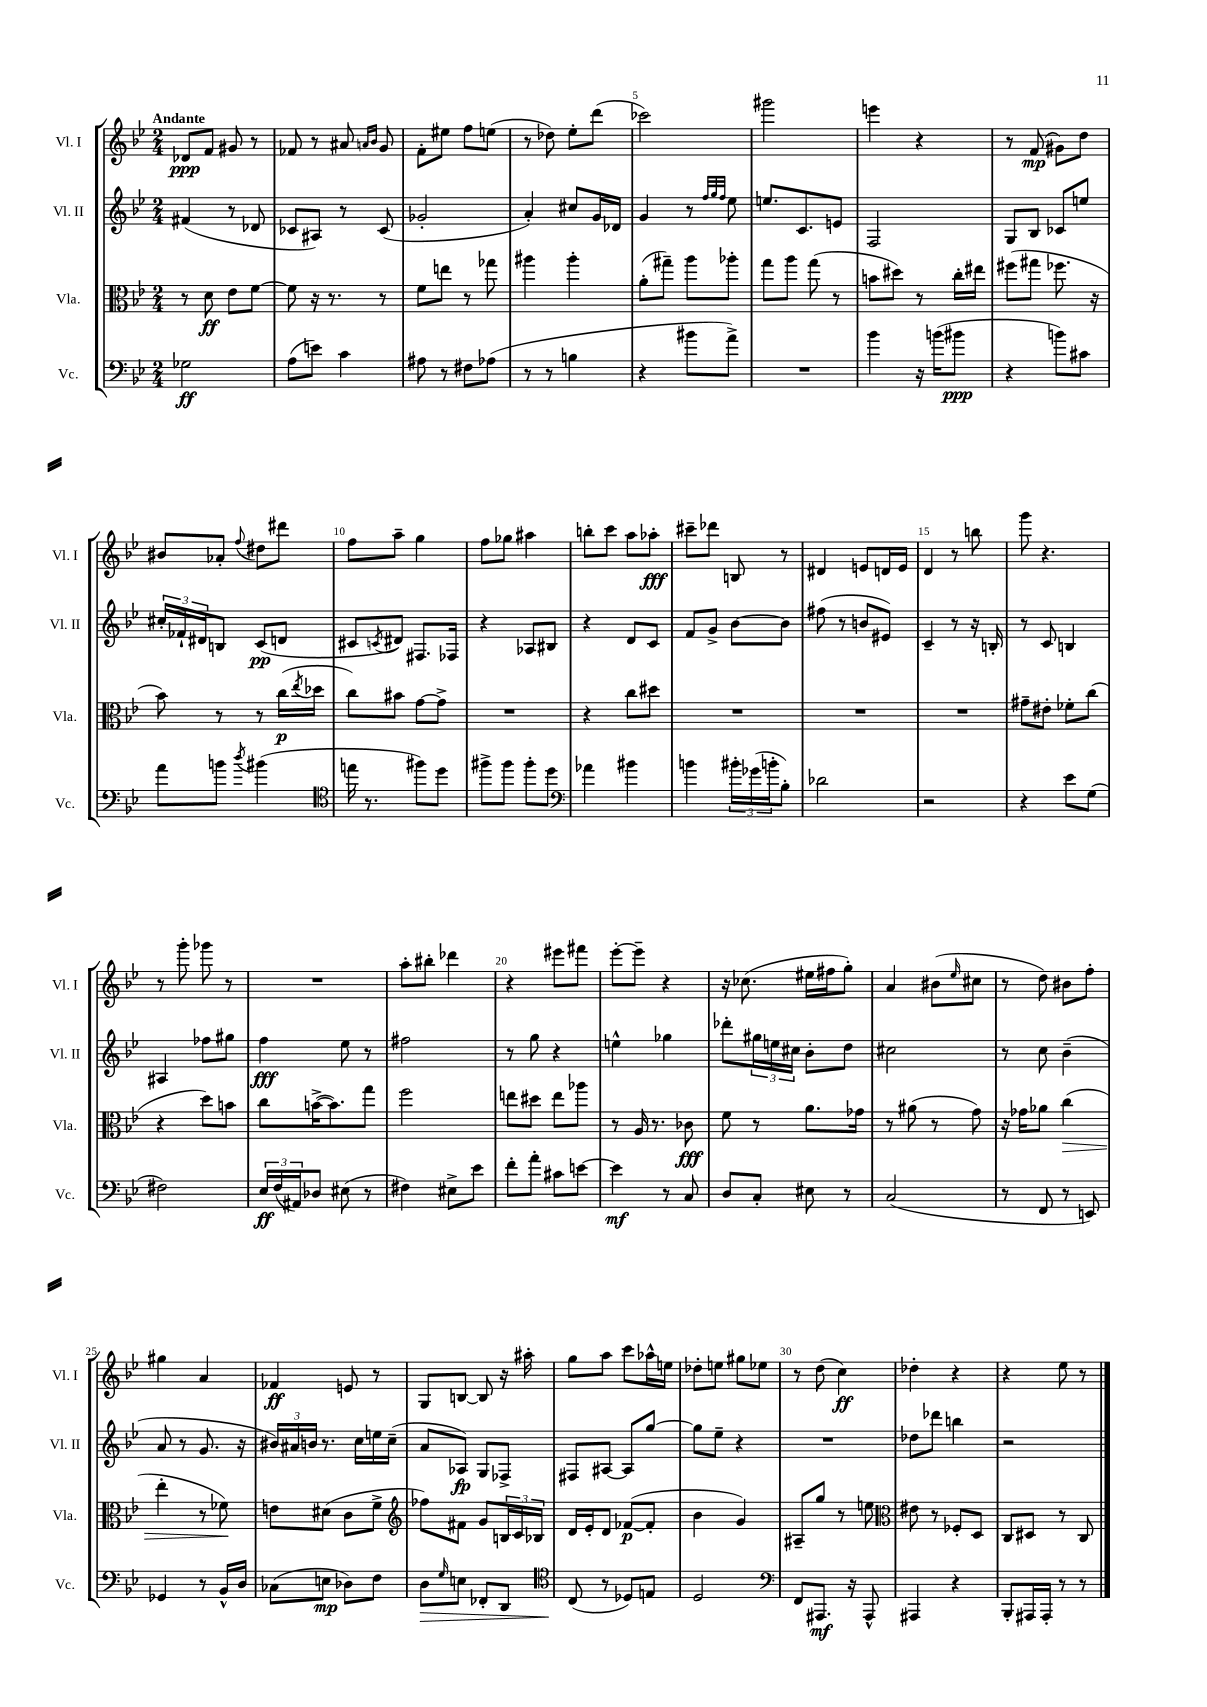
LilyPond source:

<<
\new StaffGroup <<
\new Staff = "s0" \with { instrumentName = "Vl. I" shortInstrumentName = "Vl. I" } {
    \clef treble \key bes \major \numericTimeSignature \time 2/4 \tempo "Andante"
    des'8\ppp f'8 gis'8 r8 |
    fes'8 r8 ais'8 \grace { a'16 bes'16 } g'8 |
    f'8-. eis''8 f''8 e''8( |
    r8 des''8) ees''8-. d'''8( |
    ces'''2) |
    gis'''2 |
    e'''4 r4 |
    r8 f'8\mp( gis'8) d''8 |
    bis'8 aes'8-. \appoggiatura { f''8 } dis''8 dis'''8 |
    f''8 a''8-- g''4 |
    f''8 ges''8 ais''4 |
    b''8-. c'''8 a''8 aes''8-.\fff |
    cis'''8-- des'''8 b8 r8 |
    dis'4 e'8 d'16 e'16 |
    d'4 r8 b''8 |
    g'''8 r4. |
    r8 g'''8-. ges'''8 r8 |
    R2 |
    a''8-. bis''8-. des'''4 |
    r4 eis'''8 fis'''8 |
    ees'''8~-. ees'''8-- r4 |
    r16 ces''8.( eis''16 fis''16 g''8-.) |
    a'4 bis'8( \grace { ees''16 } cis''8 |
    r8 d''8) bis'8 f''8-. |
    gis''4 a'4 |
    fes'4\ff e'8 r8 |
    g8 b8~ b8 r16 ais''16-. |
    g''8 a''8 c'''8 aes''16-^ e''16 |
    des''8-. e''8 gis''8 ees''8 |
    r8 d''8( c''4\ff) |
    des''4-. r4 |
    r4 ees''8 r8 \bar "|." |
}
\new Staff = "s1" \with { instrumentName = "Vl. II" shortInstrumentName = "Vl. II" } {
    \clef treble \key bes \major \numericTimeSignature \time 2/4
    fis'4( r8 des'8 |
    ces'8 ais8) r8 ces'8( |
    ges'2-. |
    a'4-.) cis''8 g'16 des'16 |
    g'4 r8 \grace { f''32 g''32 f''32 } ees''8 |
    e''8. c'8. e'8 |
    f2 |
    g8 bes8 ces'8 e''8 |
    \tuplet 3/2 { cis''16-. fes'16-! dis'16 } b8 c'8\pp( d'8 |
    cis'8 \acciaccatura { c'8 } dis'8) fis8. fes16 |
    r4 aes8 bis8 |
    r4 d'8 c'8 |
    f'8 g'8-> bes'8~ bes'8 |
    fis''8( r8 b'8 eis'8) |
    c'4-- r8 r16 b16-. |
    r8 c'8 b4 |
    ais4 fes''8 gis''8 |
    f''4\fff ees''8 r8 |
    fis''2 |
    r8 g''8 r4 |
    e''4-^ ges''4 |
    des'''8-. \tuplet 3/2 { gis''16 e''16 cis''16 } bes'8-. d''8 |
    cis''2 |
    r8 c''8 bes'4--( |
    a'8 r8 g'8. r16 |
    \tuplet 3/2 { bis'16) ais'16 b'16 } r8. c''16 e''16 c''16--( |
    a'8 aes8\fp) g8 fes8-> |
    fis8 ais8~ ais8 g''8~ |
    g''8 ees''8-- r4 |
    R2 |
    des''8 des'''8 b''4 |
    r2 \bar "|." |
}
\new Staff = "s2" \with { instrumentName = "Vla." shortInstrumentName = "Vla." } {
    \clef alto \key bes \major \numericTimeSignature \time 2/4
    r8 d'8\ff ees'8 f'8~ |
    f'8 r16 r8. r8 |
    f'8 e''8 r8 ges''8 |
    ais''4 ais''4-. |
    a'8-.( gis''8--) a''8 aes''8-. |
    g''8 a''8 g''8( r8 |
    b'8 dis''8) r8 c''16-. eis''16 |
    fis''8( gis''8 fes''8. r16 |
    bes'8) r8 r8 c''16\p( \acciaccatura { ees''8 } des''16 |
    c''8) bis'8 g'8~ g'8-> |
    R2 |
    r4 c''8 dis''8 |
    R2 |
    R2 |
    R2 |
    gis'8-- eis'8-. fes'8-. c''8( |
    r4 d''8) b'8 |
    c''8 b'16~->( b'8.) g''8 |
    f''2 |
    e''8 dis''8 e''8 aes''8 |
    r8 a16 r8. ces'8\fff |
    f'8 r8 a'8. ges'16 |
    r8 ais'8( r8 g'8) |
    r16 ges'16 aes'8 c''4\>( |
    ees''4-. r8 fes'8\!) |
    e'8 dis'8( c'8 f'8-> |
    \clef treble fes''8) fis'8 g'8 \tuplet 3/2 { b16 c'16 bes16 } |
    d'16 ees'16-. d'8 fes'8~\p( fes'8-. |
    bes'4 g'4) |
    ais8-- g''8 r8 e''8 |
    \clef alto eis'8 r8 fes8-. d8 |
    c8 dis8 r8 c8 \bar "|." |
}
\new Staff = "s3" \with { instrumentName = "Vc." shortInstrumentName = "Vc." } {
    \clef bass \key bes \major \numericTimeSignature \time 2/4
    ges2\ff |
    a8( e'8) c'4 |
    ais8 r8 fis8 aes8( |
    r8 r8 b4 |
    r4 bis'8 a'8->) |
    R2 |
    bes'4 r16 b'16( bis'8\ppp |
    r4 b'8) cis'8 |
    a'8 b'8 \acciaccatura { d''8 } bis'4( |
    \clef tenor e''16 r8. fis''8) d''8 |
    fis''8-> fis''8 fis''8-. d''8 |
    \clef bass aes'4 bis'4 |
    b'4 \tuplet 3/2 { bis'16-. ges'16( b'16-. } bes8-.) |
    des'2 |
    r2 |
    r4 ees'8 g8( |
    fis2) |
    \tuplet 3/2 { ees16\ff f16( ais,16) } des8 eis8( r8 |
    fis4) eis8-> ees'8 |
    f'8-. a'8-. cis'8 e'8~ |
    e'4\mf r8 c8 |
    d8 c8-. eis8 r8 |
    c2( |
    r8 f,8 r8 e,8) |
    ges,4 r8 bes,16-^ d16 |
    ces8( e8\mp des8) f8 |
    d8\> \grace { g16 } e8 fes,8-. d,8 |
    \clef tenor c8\!( r8 des8) e8 |
    d2 |
    \clef bass f,8 ais,,8.\mf r16 ais,,8-^ |
    ais,,4 r4 |
    bes,,8-. ais,,16 ais,,16-. r8 r8 \bar "|." |
}
>>
>>
\layout { \context { \Score \override BarNumber.break-visibility = ##(#f #t #t) barNumberVisibility = #(every-nth-bar-number-visible 5) } }
